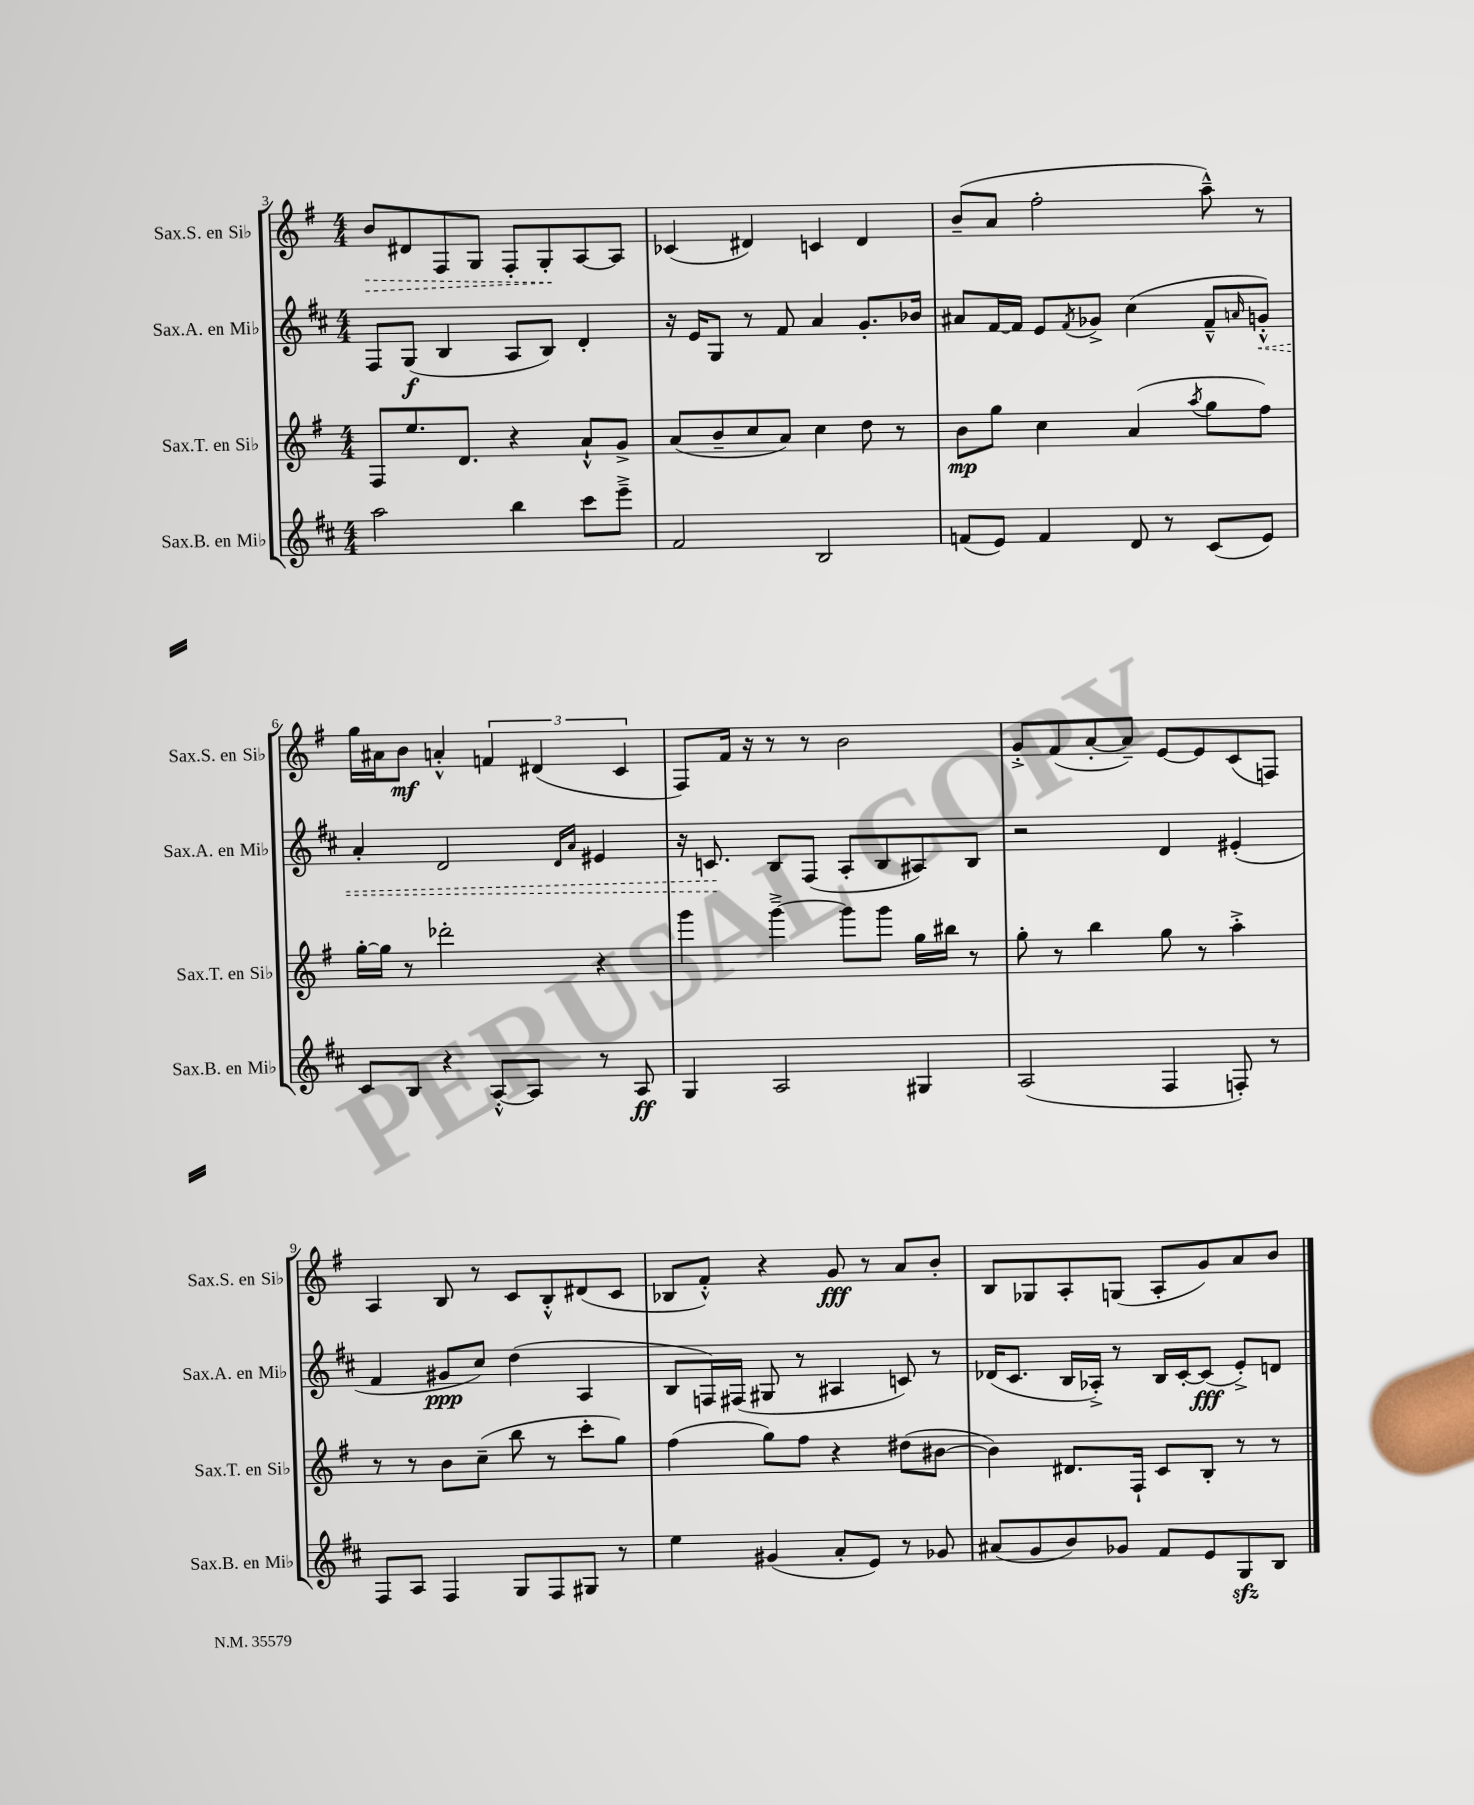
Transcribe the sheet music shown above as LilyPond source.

<<
\new StaffGroup <<
\new Staff = "s0" \with { instrumentName = "Sax.S. en Sib" shortInstrumentName = "Sax.S. en Sib" } {
    \clef treble \key g \major \numericTimeSignature \time 4/4
    \once \override Hairpin.style = #'dashed-line b'8\> dis'8 fis8 g8 fis8-. g8-.\! a8~ a8 |
    ces'4( dis'4) c'4 dis'4 |
    b'8--( a'8 fis''2-. a''8---^) r8 |
    g''16 ais'16 b'8\mf a'4-.-^ \tuplet 3/2 { f'4 dis'4( c'4 } |
    fis8) fis'16 r16 r8 r8 b'2 |
    g'8-.-> fis'8( a'8~-. a'8--) e'8~ e'8 c'8( f8) |
    a4 b8 r8 c'8 b8-.-^ dis'8( c'8 |
    bes8 fis'8-.-^) r4 g'8\fff r8 a'8 b'8-. |
    b8 ges8 a8-. g8( a8-. g'8) a'8 b'8 \bar "|." |
}
\new Staff = "s1" \with { instrumentName = "Sax.A. en Mib" shortInstrumentName = "Sax.A. en Mib" } {
    \clef treble \key d \major \numericTimeSignature \time 4/4
    fis8 g8\f( b4 a8 b8) d'4-. |
    r16 e'16 g8 r8 fis'8 a'4 g'8.-. bes'16 |
    ais'8 fis'16~ fis'16 e'8 \acciaccatura { fis'8 } ges'8-> cis''4( fis'8---^ \grace { a'16 } \once \override Hairpin.style = #'dashed-line g'8-.-^\<) |
    a'4-. d'2 \grace { d'16 a'16 } eis'4 |
    r16 c'8.\! b8 fis8( a8-. b8 ais8) b8 |
    r2 d'4 eis'4-.( |
    fis'4 gis'8\ppp cis''8) d''4( a4 |
    b8 f16) fis16( gis8 r8 ais4 c'8) r8 |
    des'16( cis'8. b16 aes16-.->) r8 b16 cis'16~-. cis'8\fff( e'8-.->) d'8 \bar "|." |
}
\new Staff = "s2" \with { instrumentName = "Sax.T. en Sib" shortInstrumentName = "Sax.T. en Sib" } {
    \clef treble \key g \major \numericTimeSignature \time 4/4
    fis8 e''8. d'8. r4 a'8-!-^ g'8-> |
    a'8( b'8-- c''8 a'8) c''4 d''8 r8 |
    b'8\mp g''8 c''4 a'4( \acciaccatura { a''8 } g''8 fis''8) |
    g''16~-. g''16 r8 des'''2-. r4 |
    g'''4 g'''4~---> g'''8 g'''8 g''16 bis''16 r8 |
    g''8-. r8 b''4 g''8 r8 a''4-.-> |
    r8 r8 b'8 c''8--( b''8 r8 c'''8-. g''8) |
    fis''4( g''8) fis''8 r4 dis''8( bis'8~ |
    bis'4) dis'8. fis16-! c'8 b8-. r8 r8 \bar "|." |
}
\new Staff = "s3" \with { instrumentName = "Sax.B. en Mib" shortInstrumentName = "Sax.B. en Mib" } {
    \clef treble \key d \major \numericTimeSignature \time 4/4
    a''2 b''4 cis'''8 e'''8---> |
    fis'2 b2 |
    f'8( e'8) f'4 d'8 r8 cis'8( e'8) |
    cis'8 b8 r4 a8~-.-^ a8 r8 a8\ff |
    g4 a2 gis4 |
    a2( fis4 f8-.) r8 |
    fis8 a8 fis4 g8 fis8 gis8 r8 |
    e''4 gis'4( a'8-. e'8) r8 ges'8 |
    ais'8( g'8 b'8) ges'8 fis'8 e'8 g8\sfz b8 \bar "|." |
}
>>
>>
\layout { \context { \Score currentBarNumber = #3 } }
